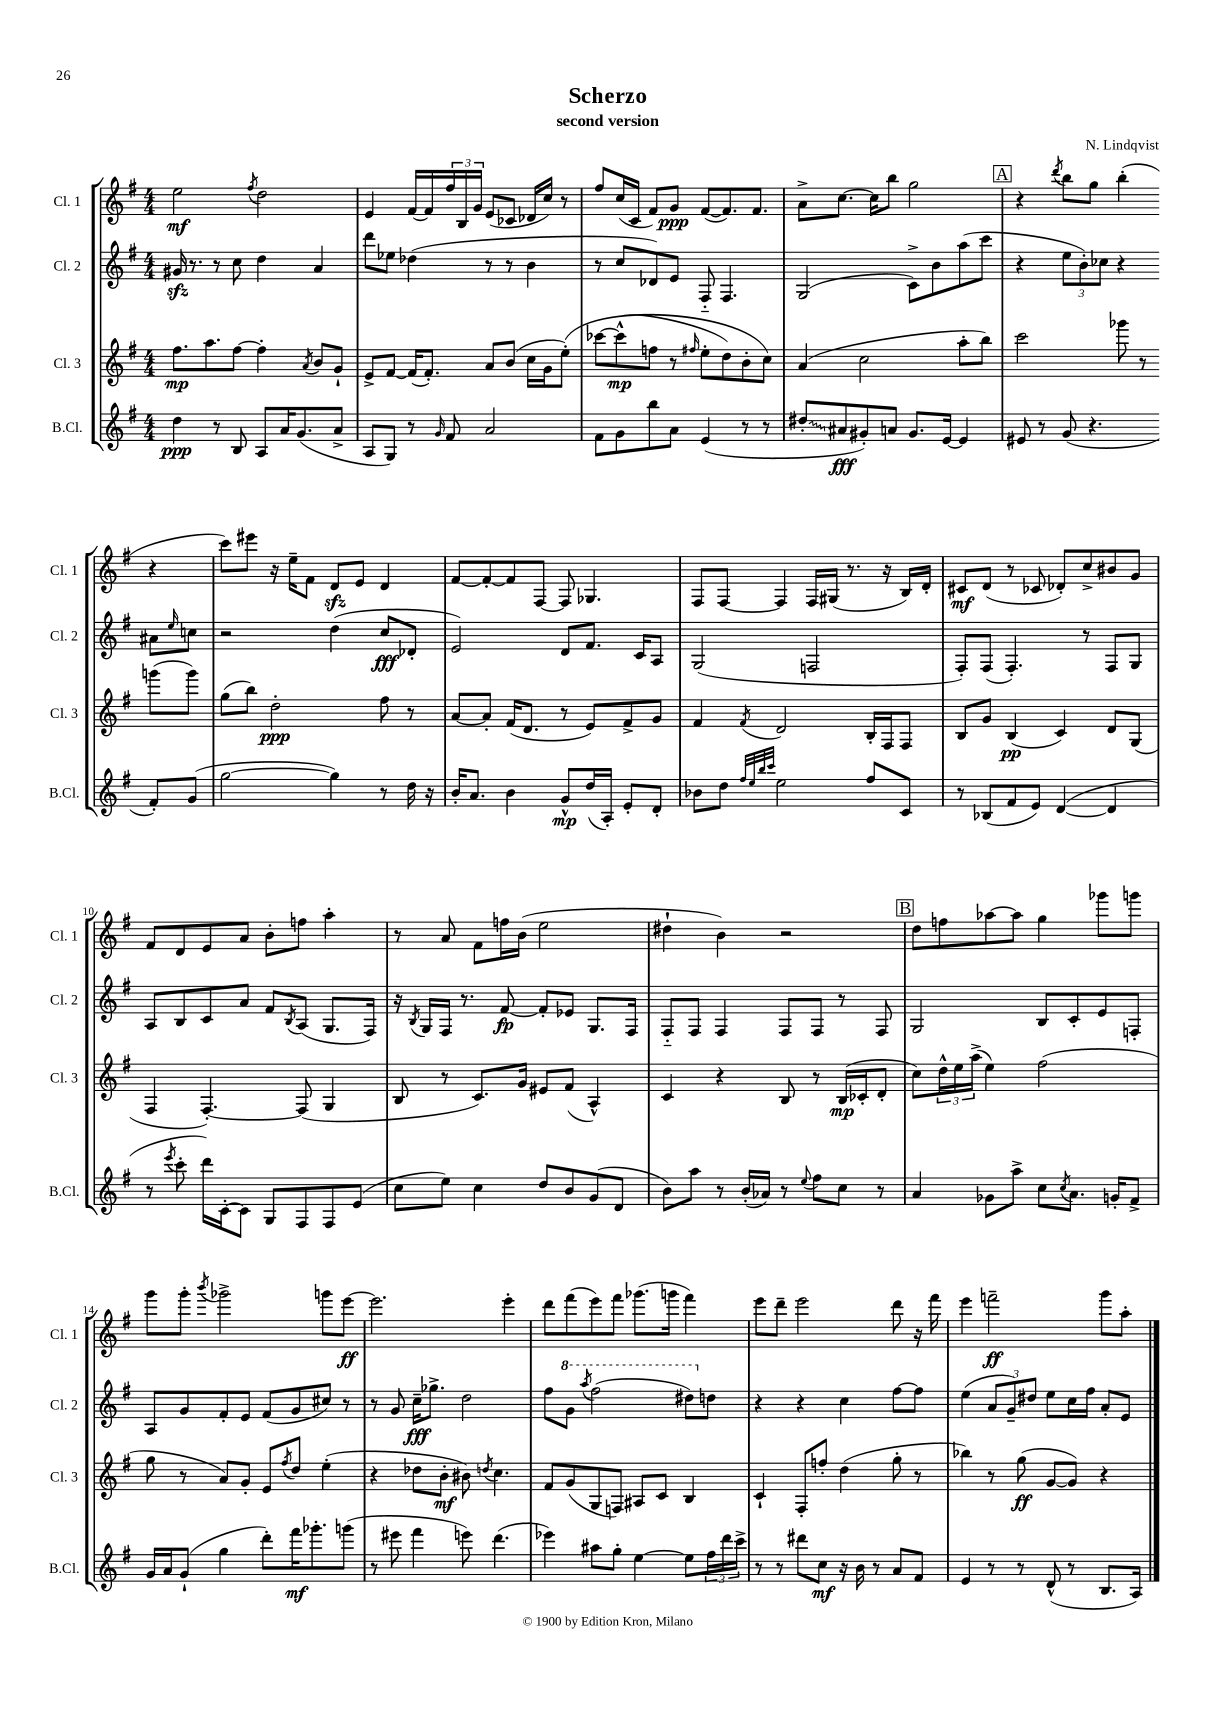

**kern	**kern	**kern	**kern
*staff4	*staff3	*staff2	*staff1
*clefG2	*clefG2	*clefG2	*clefG2
*k[f#]	*k[f#]	*k[f#]	*k[f#]
*M4/4	*M4/4	*M4/4	*M4/4
4dd\	8.ff#\L	16g#/	2ee\
.	.	8.r	.
.	8.aa\	.	.
8r	.	8r	.
8B/	[8ff#\J	8cc\	.
.	.	.	8qff#/
8A/L	4ff#'\]	4dd\	2dd\
16a/K	.	.	.
(8.g/	.	.	.
.	8qa/	.	.
.	8b/L	4a/	.
8a^/J	8g`/J	.	.
=	=	=	=
8A/L	8e^/L	8ddd\L	4e/
8G/J)	[8f#/J	8ee-\J	.
8r	(16f#/]LK	(4dd-\	[16f#/LL
.	8.f#'/J)	.	16f#/]
16qqg/	.	.	.
8f#/	.	.	24ff#/
.	.	.	24B/
.	.	.	24g/JJ
2a/	8a/L	8r	(8e/L
.	(8b/J	8r	8c-/J
.	16cc\LL	4b\	16d-/LL
.	16g\J	.	16cc/JJ)
.	&(8ee'\J)	.	8r
=	=	=	=
8f#\L	[8ccc-\L	8r	8ff#/L
8g\	(8ccc-^^\]	8cc/L	(16cc/L
.	.	.	16c/JJ
8bb\	8ff\J	8d-/)	8f#/L)
8a\J	8r	8e/J	8g/J
.	16qqff#/	.	.
(4e/	8ee'\L	8F#'~/	([8f#/L
.	8dd\)	4.F#/	8.f#/])
8r	8b'\	.	.
.	.	.	8.f#/J
8r	8cc\J&)	.	.
=	=	=	=
8dd#'/L	(4a/	(2G/	8a^\L
8a#/	.	.	[8.cc\J
8g#'/)	2cc\	.	.
.	.	.	16cc\]LK
8a/J	.	.	8bb\J
8.g#/L	.	8c^\L)	2gg\
.	.	8b\	.
[16e/Jk	.	.	.
4e/]	8aa'\L	(8aa\	.
.	8bb\J)	8ccc\J	.
=	=	=	=
8e#/	2ccc\	4r	4r
8r	.	.	.
.	.	.	8qddd/
(8g/	.	12ee\L	8bb\L
.	.	12b'\)	.
4.r	.	.	8gg\J
.	.	12cc-\J	.
.	8ggg-\	4r	(4bb'\
.	8r	.	.
8f#'/L)	(8ggg\L	8a#\L	4r
.	.	16qqee/	.
(8g/J	8ggg\J)	8cc\J	.
=	=	=	=
[2gg\	(8gg\L	2r	8ccc\L)
.	8bb\J)	.	8eee#\J
.	2dd'\	.	16r
.	.	.	16ee~\LK
.	.	.	8f#\J
4gg\])	.	(4dd\	8d/L
.	.	.	8e/J
8r	8ff#\	8cc/L	4d/
16dd\	8r	8d-'/J	.
16r	.	.	.
=	=	=	=
16b'/LK	[8a/L	2e/)	[8f#/L
8.a/J	.	.	.
.	8a'/]J	.	8f#'/_
4b\	(16f#/LK	.	8f#/]
.	8.d/J	.	.
.	.	.	[8F#/J
8g^^/L	8r	8d/L	8F#/]
(16dd/L	8e/L)	8.f#/J	4.G-/
16A'/JJ)	.	.	.
8e'/L	8f#^/	.	.
.	.	16c/LK	.
8d'/J	8g/J	8A/J	.
=	=	=	=
8b-\L	4f#/	(2G/	8F#/L
8dd\J	.	.	[8F#/J
32qqff#/LLL	.	.	.
32qqee/	.	.	.
32qqbb/	.	.	.
32qqccc/JJJ	8qf#/	.	.
2ee\	2d/	.	4F#/]
.	.	2F/	16F#/LL
.	.	.	(16G#/JJ
.	.	.	8.r
8ff#/L	16B'/LL	.	.
.	16F#/J	.	16r
8c/J	8F#/J	.	16B/LL)
.	.	.	16d'/JJ
=	=	=	=
8r	8B/L	8F#'/L)	8c#/L
(8B-/L	8g/J	(8F#/J	(8d/J
8f#/	(4B/	4.F#'/)	8r
8e/J)	.	.	8c-/
([4d/	4c/)	.	8d-'/L)
.	.	8r	8cc^/
4d/]	8d/L	8F#/L	8b#/
.	(8G/J	8G/J	8g/J
=	=	=	=
8r	4F#/	8A/L	8f#/L
8qeee/	.	.	.
8ccc'\	.	8B/	8d/
16ddd\LL)	[4.F#'/)	8c/	8e/
[16c'\J	.	.	.
8c\]J	.	8a/J	8a/J
8G/L	.	8f#/L	8b'\L
.	.	8qB/	.
8F#/	(8F#/]	(8A/J	8ff\J
8F#/	4G/	8.G/L	4aa'\
(8e/J	.	.	.
.	.	16F#/Jk)	.
=	=	=	=
8cc\L	8B/	16r	8r
.	.	8qB/	.
.	.	16G/LL	.
8ee\J)	8r	16F#/JJ	8a/
.	.	8.r	.
4cc\	8.c/L)	.	8f#\L
.	.	[8f#/	16ff\L
.	16g/Jk	.	(16b\JJ
8dd/L	8e#/L	8f#'/]L	2ee\
8b/	(8f#/J	8e-/J	.
(8g/	4A^^/)	8.G/L	.
8d/J	.	.	.
.	.	16F#/Jk	.
=	=	=	=
8b\L)	4c/	8F#'~/L	4dd#`\
8aa\J	.	8F#/J	.
8r	4r	4F#/	4b\)
(16b'/LL	.	.	.
16a-/JJ)	.	.	.
8r	8B/	8F#/L	2r
8qqee/	.	.	.
8ff#\L	8r	8F#/J	.
8cc\J	(16B/LL	8r	.
.	16c-'/J	.	.
8r	8d'/J	8F#/	.
=	=	=	=
4a/	8cc\L)	2G/	8dd\L
.	24dd^^\L	.	8ff\
.	24ee\	.	.
.	(24aa^\JJ	.	.
8g-\L	4ee\)	.	[8aa-\
8aa^\J	.	.	8aa-\]J
8cc\L	(2ff#\	8B/L	4gg\
8qcc/	.	.	.
8.a\J	.	8c'/	.
.	.	8e/	8ggg-\L
16g'/LK	.	.	.
8f#^/J	.	8F'/J	8ggg\J
=	=	=	=
16g/LL	8gg\	8A/L	8ggg\L
16a/J	.	.	.
(8g`/J	8r	8g/	8ggg'\J
.	.	.	8qbbb/
4gg\	8a/L)	8f#'/	2ggg-^\
.	8g'/J	8e/J	.
8ddd'\L)	8e/L	(8f#/L	.
.	8qff#/	.	.
16fff#\K	8dd/J	8g/	.
8.ggg-'\	.	.	.
.	(4ee'\	8cc#/J)	8ggg\L
(8ggg\J	.	8r	[8eee\J
=	=	=	=
8r	4r	8r	2.eee\]
8eee#\	.	8g/	.
4fff#\	8dd-\L	16cc~\LK	.
.	.	8.gg-^\J	.
.	8b'\J	.	.
8eee\)	8b#\)	2dd\	.
.	8qdd/	.	.
(4.ddd\	4.cc\	.	.
.	.	.	4eee'\
=	=	=	=
4eee-\)	8f#/L	8ff#\L	8ddd\L
.	(8g/	8gg\J	(8fff#\
.	.	8qaaa/	.
8aa#\L	8G/	(2fff#\	8eee\)
8gg'\J	8F/J)	.	8fff#\J
[4ee\	8A#/L	.	(8.ggg-\L
.	8c/J	.	.
.	.	.	16ggg\Jk
8ee\]L	4B/	8ddd#\L)	4fff#\)
24ff#\L	.	8dd\J	.
24ddd\	.	.	.
24ccc^\JJ	.	.	.
=	=	=	=
8r	4c`/	4r	8eee\L
8r	.	.	8ddd~\J
8ddd#\L	8F#'/L	4r	2eee\
8cc\J	8ff'/J	.	.
16r	(4dd\	4cc\	.
16b\	.	.	.
8r	.	.	.
8a/L	8gg'\	[8ff#\L	8ddd\
8f#/J	8r	8ff#\]J	16r
.	.	.	16fff#\
=	=	=	=
4e/	4bb-\)	(4ee\	4eee\
8r	8r	12a/L	2fff~\
.	.	12g~/)	.
8r	(8gg\	.	.
.	.	12dd#/J	.
(8d^^/	[8g/L	8ee\L	.
8r	8g/]J)	16cc\L	.
.	.	16ff#\JJ	.
8.B/L	4r	8a'/L	8ggg\L
.	.	8e/J	8aa'\J
16A/Jk)	.	.	.
==	==	==	==
*-	*-	*-	*-
